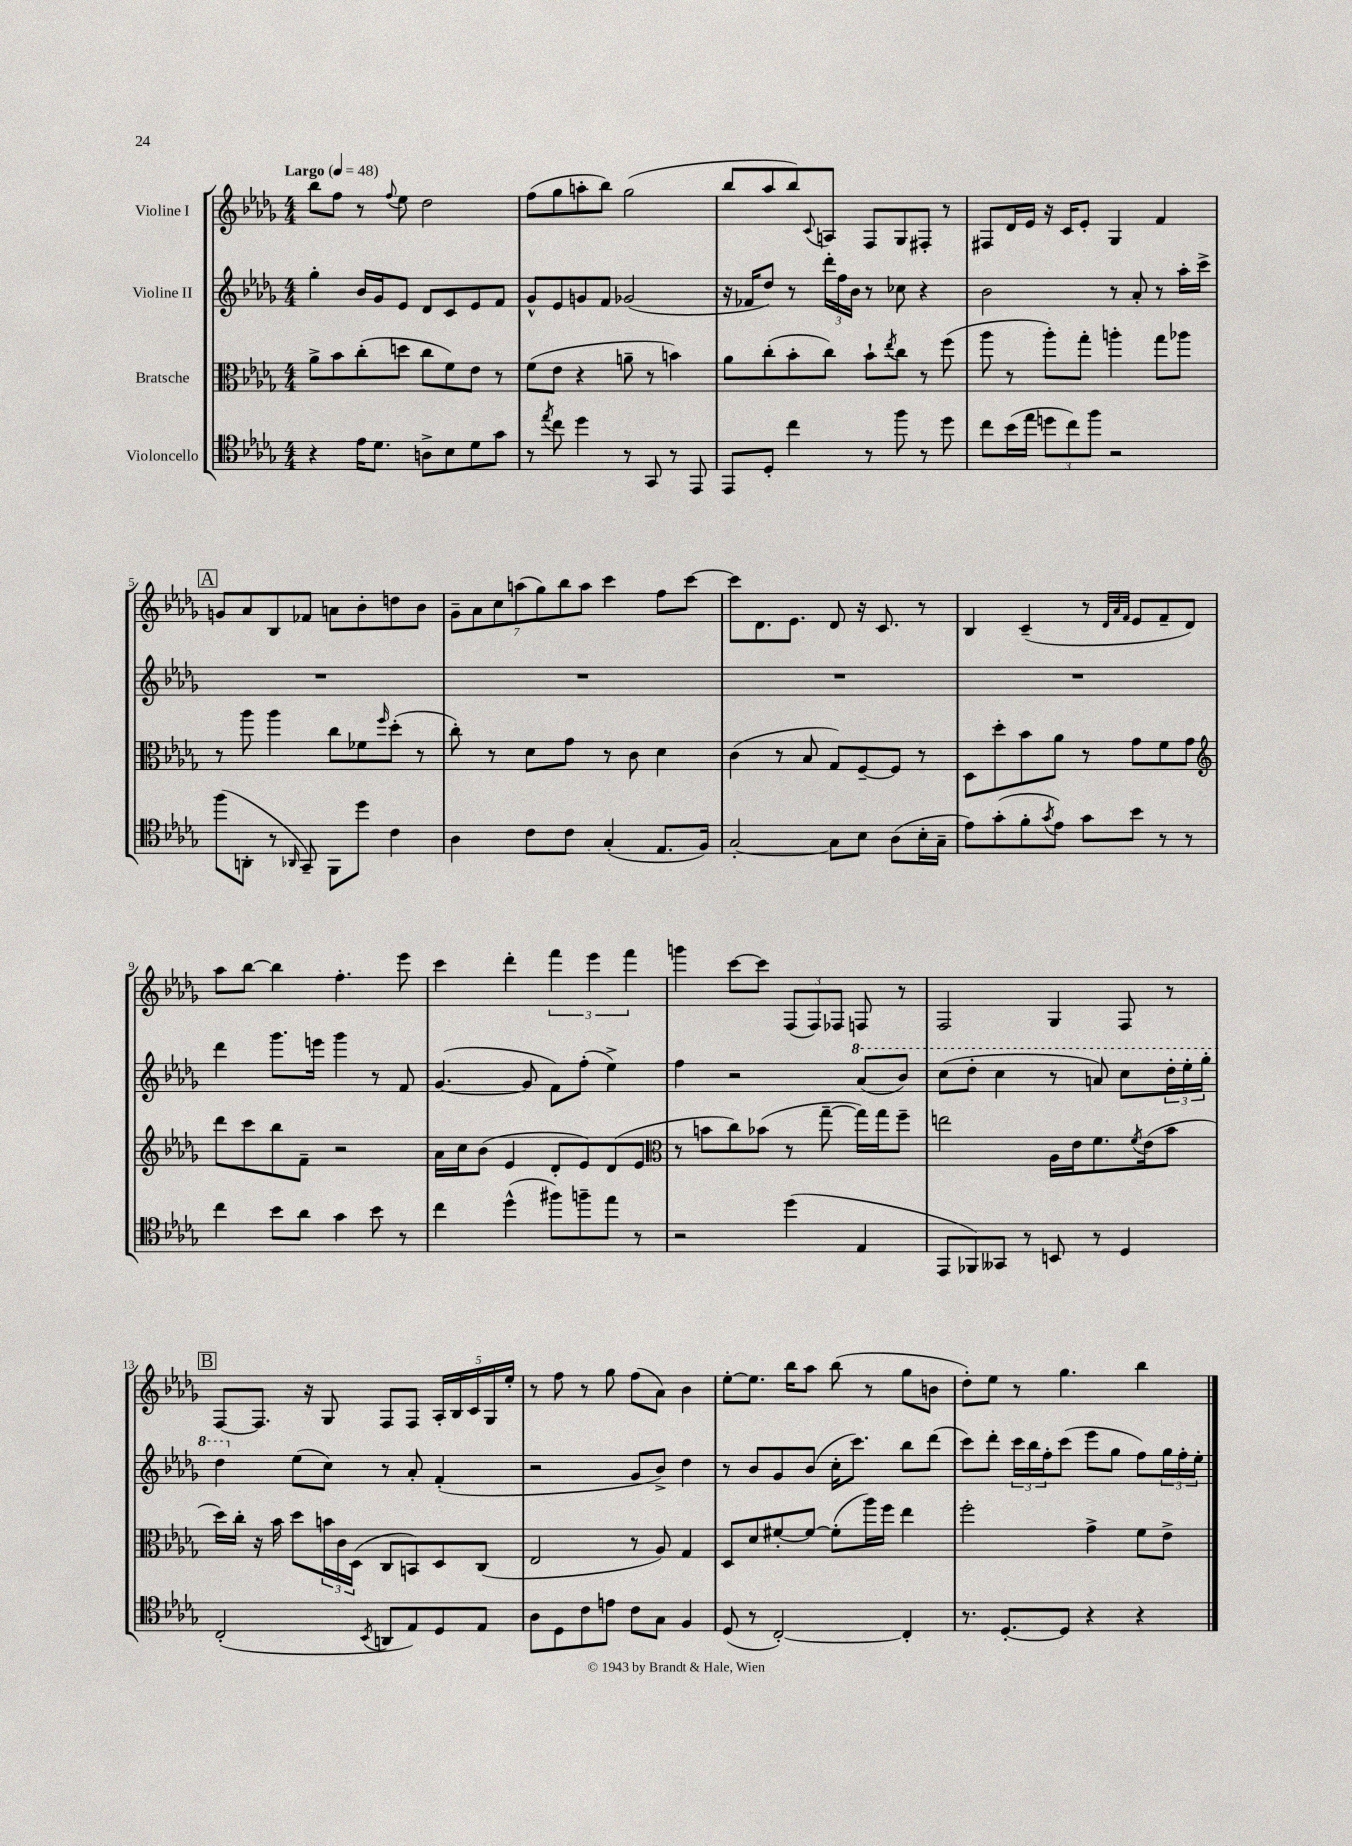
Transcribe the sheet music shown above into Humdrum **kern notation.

**kern	**kern	**kern	**kern
*staff4	*staff3	*staff2	*staff1
*clefC4	*clefC3	*clefG2	*clefG2
*k[b-e-a-d-g-]	*k[b-e-a-d-g-]	*k[b-e-a-d-g-]	*k[b-e-a-d-g-]
*M4/4	*M4/4	*M4/4	*M4/4
*MM48	*MM48	*MM48	*MM48
4r	8a-^	4gg-'	8bb-
.	8b-	.	8ff
16e-	(8cc'	16b-	8r
8.d-	.	16g-	.
.	.	.	8qqff
.	8dd	8e-	8ee-
8A^	8cc	8d-	2dd-
8B-	8f)	8c	.
8d-	8e-	8e-	.
8g-	8r	8f	.
=	=	=	=
8r	(8f	8g-^^	(8ff
8qee-	.	.	.
8cc	8e-	8e-	8gg-
4dd-	4r	8g	8aa'
.	.	8f	8bb-)
8r	8a~	(2g-	(2gg-
8GG-	8r	.	.
8r	4b)	.	.
8EE-	.	.	.
=	=	=	=
8EE-	8a-	16r	8bb-
.	.	16f-	.
8D-'	(8cc'	8dd-)	8aa-
4cc	8b-'	8r	8bb-)
.	.	.	8qqc
.	8cc)	24ddd-'	8A
.	.	24ff	.
.	.	24b-	.
8r	8b-`	8r	8F
.	8qee-	.	.
8ff	8cc	8cc-	8G-
8r	8r	4r	8F#'
8dd-	(8ff	.	8r
=	=	=	=
8cc	8aa-	2b-	8F#
(16b-	8r	.	16d-
16ee-	.	.	16e-
12dd	8aa-')	.	16r
.	.	.	16c
12cc)	.	.	.
.	8gg-'	.	8e-'
12ff	.	.	.
2r	4aa'	8r	4G-
.	.	8a-'	.
.	8gg-	8r	4f
.	8aa-	16aa-'	.
.	.	16ccc^	.
=	=	=	=
(8ff	8r	1r	8g
8AA'	8aa-	.	8a-
8r	4aa-	.	8B-
16qqAA-	.	.	.
8GG-~)	.	.	8f-
8FF	8cc	.	8a
8dd-	8f-	.	8b-'
.	16qqff	.	.
4c	(8dd-'	.	8dd
.	8r	.	8b-
=	=	=	=
4A-	8cc')	1r	14g-~
.	.	.	14a-
.	8r	.	.
.	.	.	14cc
.	.	.	(14aa
8c	8d-	.	.
.	.	.	14gg-)
.	.	.	14bb-
8c	8g-	.	.
.	.	.	14aa
(4G-'	8r	.	4ccc
.	8c	.	.
8.E-	4d-	.	8ff
.	.	.	[8ccc
16F)	.	.	.
=	=	=	=
[2G-'	(4c	1r	8ccc]
.	.	.	8.d-
.	8r	.	.
.	.	.	8.e-
.	8B-	.	.
8G-]	8G-)	.	8d-
8B-	[8F~	.	16r
.	.	.	8.c
(8A-	8F]	.	.
16B-'	8r	.	8r
16G-~	.	.	.
=	=	=	=
8e-)	8D-	1r	4B-
(8g-'	8dd-'	.	.
8f'	8b-	.	(4c~
8qg-	.	.	.
8e-)	8a-	.	.
8g-	8r	.	8r
.	.	.	32qqd-
.	.	.	32qqa-
.	.	.	32qqf
8b-	8g-	.	8e-
8r	8f	.	8f~
8r	8g-	.	8d-)
=	=	=	=
*	*clefG2	*	*
4cc	8ddd-	4ddd-	8aa-
.	8ccc	.	[8bb-
8b-	8bb-	8.ggg-	4bb-]
8a-	8f~	.	.
.	.	16eee	.
4g-	2r	4ggg-	4.ff'
8b-	.	8r	.
8r	.	8f	8eee-
=	=	=	=
4cc	16a-	([4.g-	4ccc
.	16cc	.	.
.	(8b-	.	.
(4dd-^^	4e-	.	4ddd-'
.	.	8g-]	.
8ff#)	8d-'	8f)	6fff
8ff~	8e-)	(8ff'	.
.	.	.	6eee-
8ee-	(8d-	4ee-^)	.
.	.	.	6fff
8r	8e-	.	.
=	=	=	=
*	*clefC3	*	*
2r	8r	4ff	4ggg
.	8b	.	.
.	8cc)	2r	[8ccc
.	(8b-	.	8ccc]
(4dd-	8r	.	(12F
.	.	.	12F)
.	[8gg-~	.	.
.	.	.	12F-
4E-	16gg-])	(8aa-	8F
.	16gg-	.	.
.	8ff~	8bb-)	8r
=	=	=	=
8EE-	2ee	(8ccc	2F
8FF-)	.	8ddd-'	.
8GG--	.	4ccc	.
8r	.	.	.
8BB	16A-	8r	4G-
.	16e-	.	.
8r	8.f	8aa)	.
4D-	.	8ccc	8F
.	8qf	.	.
.	(16e-	.	.
.	8b-	24ddd-'	8r
.	.	24eee-'	.
.	.	24ggg-'	.
=	=	=	=
(2C'	16dd-)	4ddd-	[8F
.	16cc'	.	.
.	16r	.	8.F]
.	16b-	.	.
.	8dd-	(8ee-	.
.	.	.	16r
.	24b	8cc)	8G-
.	24c	.	.
.	(24D-	.	.
8qBB-	.	.	.
8AA	8C	8r	8F
8E-)	8BB)	8a-'	8F
8D-	8D-	(4f'	20A-'
.	.	.	20B-
.	.	.	20c
8E-	(8C	.	.
.	.	.	20G-
.	.	.	20ee-'
=	=	=	=
8A-	2E-	2r	8r
8D-	.	.	8ff
8c	.	.	8r
8e	.	.	8gg-
8c	8r	8g-	(8ff
8G-	8A-)	8b-^)	8a-)
4F	4G-	4dd-	4b-
=	=	=	=
(8D-	8D-	8r	[8ee-'
8r	8d-	8b-	8.ee-]
[2C')	[8f#'	8g-	.
.	.	.	16bb-
.	8f#_	(8b-	8aa-
.	(8f#']	16cc'	(8bb-
.	.	8.ccc)	.
.	16aa-)	.	8r
.	16ff	.	.
4C']	4ee-	8bb-	8gg-
.	.	(8ddd-	8b
=	=	=	=
8.r	2ff'	8ccc)	8dd-')
.	.	8ddd-'	8ee-
[8.D-'	.	.	.
.	.	24ccc	8r
.	.	24bb-	.
.	.	24ff'	.
8D-]	.	(8ccc	4.gg-
4r	4g-^	8eee-	.
.	.	8gg-	.
4r	8f	8ff)	4bb-
.	8e-^	24gg-	.
.	.	24ff'	.
.	.	24ee-'	.
==	==	==	==
*-	*-	*-	*-
